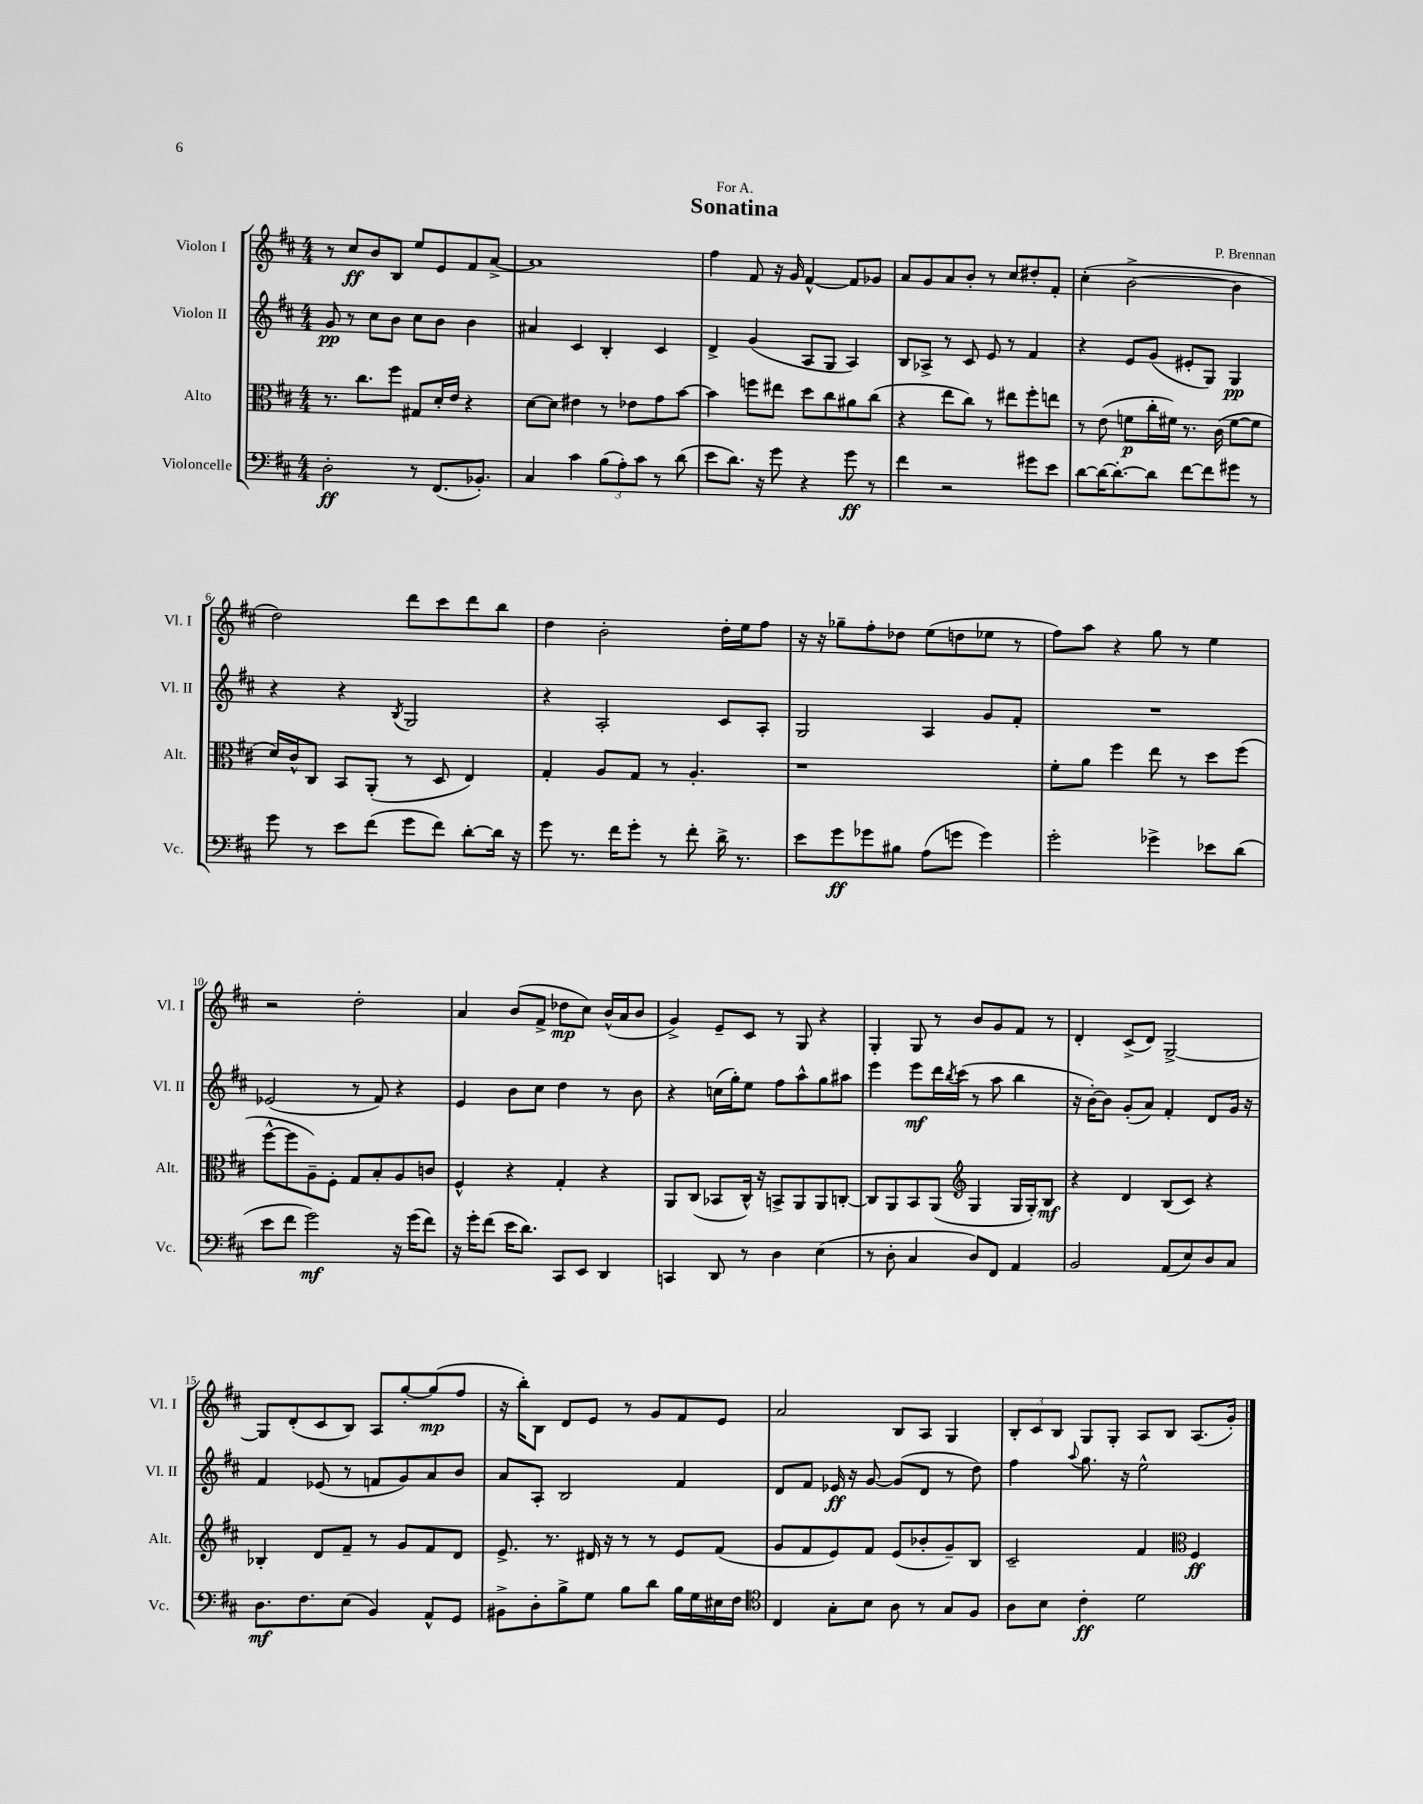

**kern	**kern	**kern	**kern
*staff4	*staff3	*staff2	*staff1
*clefF4	*clefC3	*clefG2	*clefG2
*k[f#c#]	*k[f#c#]	*k[f#c#]	*k[f#c#]
*M4/4	*M4/4	*M4/4	*M4/4
2D'	8.r	8g	8r
.	.	8r	8cc#
.	8.cc#	.	.
.	.	8cc#	8b
.	8ff#	8b	8B
8r	8G#	8cc#	8ee
(8.FF#	16d'	8b	8e
.	16e	.	.
.	4r	4b	8f#
8.BB-')	.	.	.
.	.	.	[8a^
=	=	=	=
4C#	[8d	4a#	1a]
.	8d]	.	.
4c#	4e#	4c#	.
(12B	8r	4B'	.
12A')	.	.	.
.	8e-	.	.
12c#	.	.	.
8r	8g	4c#	.
(8d	[8b	.	.
=	=	=	=
8e	4b]	4d^	4ff#
8.d)	.	.	.
.	8ff	(4g	8f#
16r	.	.	.
8g	8ee#	.	16r
.	.	.	16g
4r	8dd	8A	[4f#^^
.	8cc#	8G	.
8g	8a#	4A)	8f#]
8r	(8cc#	.	8g-
=	=	=	=
4f#	4r	8B	8a
.	.	8A-^	8g
2r	8ee	8r	8a
.	8cc#)	8c#	8b'
.	8r	8e	8r
.	8ee#	8r	8cc#
8g#	8ff#'	4f#	8dd#'
8e	8ee	.	8f#'
=	=	=	=
[8d	8r	4r	(4cc#'
16d_	(8e	.	.
8.d'_	.	.	.
.	8f	8e	[2b^
8d]	16cc#'	(8g	.
.	16f#)	.	.
[8f#	8.r	8e#'	.
8f#]	.	8G)	.
.	(16c#	.	.
8g#	[8f#	4G	4b]
8r	8f#]	.	.
=	=	=	=
8g	16d)	4r	2dd)
.	16c#^^	.	.
8r	8C#	.	.
8e	8BB	4r	.
(8f#	(8AA'	.	.
.	.	8qB	.
8g	8r	2G	8ddd
8f#)	8D	.	8ccc#
[8d'	4E)	.	8ddd
16d]	.	.	8bb
16r	.	.	.
=	=	=	=
8g	4G'	4r	4dd
8.r	.	.	.
.	8A	2A'	2b'
16f#	.	.	.
8g'	8G	.	.
8r	8r	.	.
8f#'	4.A'	.	.
16d^	.	8c#	16dd'
8.r	.	.	16ee
.	.	8A'	8ff#
=	=	=	=
8e	1r	2G	16r
.	.	.	16r
8g	.	.	8gg-~
8g-	.	.	8ff#'
8B#	.	.	8dd-
(8A	.	4A	(8ee
8g	.	.	8dd
4g)	.	8g	8ee-
.	.	8f#'	8r
=	=	=	=
2g'	8f#'	1r	8ff#)
.	8a	.	8aa
.	4ff#	.	4r
4g-^	8ee	.	8gg
.	8r	.	8r
8e-	8dd	.	4ee
(8d	(8ff#	.	.
=	=	=	=
8e	[8ff#^^	(2e-	2r
8f#	8ff#]	.	.
2g)	8A~)	.	.
.	8F#'	.	.
.	8G	8r	2dd'
.	8B'	8f#)	.
16r	8A	4r	.
(16g	.	.	.
8f#)	8c	.	.
=	=	=	=
16r	4F#^^	4e	4a
16g'	.	.	.
(8f#	.	.	.
16e	4r	8b	(8b
8.d)	.	.	.
.	.	8cc#	8f#^
8CC#	4G'	4dd	8dd-
8EE	.	.	8cc#)
4DD	4r	8r	(16b^^
.	.	.	16a
.	.	8b	8b
=	=	=	=
4CC	8AA	4r	4g^)
.	(8C#	.	.
8DD	8BB-	(16cc	8e~
.	.	16gg')	.
8r	16C#^^)	8ee	8c#
.	16r	.	.
4D	8BB^	8ff#	8r
.	8AA	8aa^^	8G
(4E	8AA	8gg	4r
.	[8C'	8aa#	.
=	=	=	=
8r	8C]	4eee	4G'
8D'	8AA	.	.
4C#	8BB	8eee	8G
.	(8AA	16ddd	8r
.	.	8qbb	.
.	.	(16ccc#	.
*	*clefG2	*	*
8D)	4G	8r	8b
8FF#	.	8aa	8g
4AA	16G	4bb	8f#
.	16G')	.	.
.	8B	.	8r
=	=	=	=
2BB	4r	16r	4d'
.	.	[16b')	.
.	.	8b]	.
.	4d	(8g'	(8c#^
.	.	8a)	8d)
(8AA	(8B	4f#'	[2G^
8E)	8c#)	.	.
8D	4r	8d	.
8C#	.	16g	.
.	.	16r	.
=	=	=	=
8.D	4B-'	4f#	8G]
.	.	.	(8d'
8.F#	.	.	.
.	8d	(8e-	8c#
(8E	8f#~	8r	8B)
4BB)	8r	8f	8A
.	8g	8g)	[8gg'
8AA^^	8f#	8a	(8gg]
8GG	8d	8b	8ff#
=	=	=	=
8BB#^	8.e^	8a	16r
.	.	.	16bb')
8D'	.	8A'	8B
.	8.r	.	.
8B^	.	2B	8d
8G	16d#	.	8e
.	16r	.	.
8B	8r	.	8r
8d	8r	.	8g
16B	8e	4f#	8f#
16G	.	.	.
16E#	(8f#	.	8e
16F#	.	.	.
=	=	=	=
*clefC4	*	*	*
4C#	8g	8d	2a
.	8f#	8f#	.
8G'	8e)	16e-	.
.	.	16r	.
8B	8f#	[8g	.
8A	(8e	(8g]	8B
8r	8b-'	8d	8A
8G	8g~)	8r	4G
8F#	8B	8dd)	.
=	=	=	=
8A	2c#~	4ff#	12B'
.	.	.	12c#
8B	.	.	.
.	.	.	12B
.	.	8qqaa	.
4c#'	.	8.gg	8G
.	.	.	8G'
.	.	16r	.
2d	4f#	2ee^^	8A
.	.	.	8B
*	*clefC3	*	*
.	4F#	.	(8.A
.	.	.	16g')
==	==	==	==
*-	*-	*-	*-
